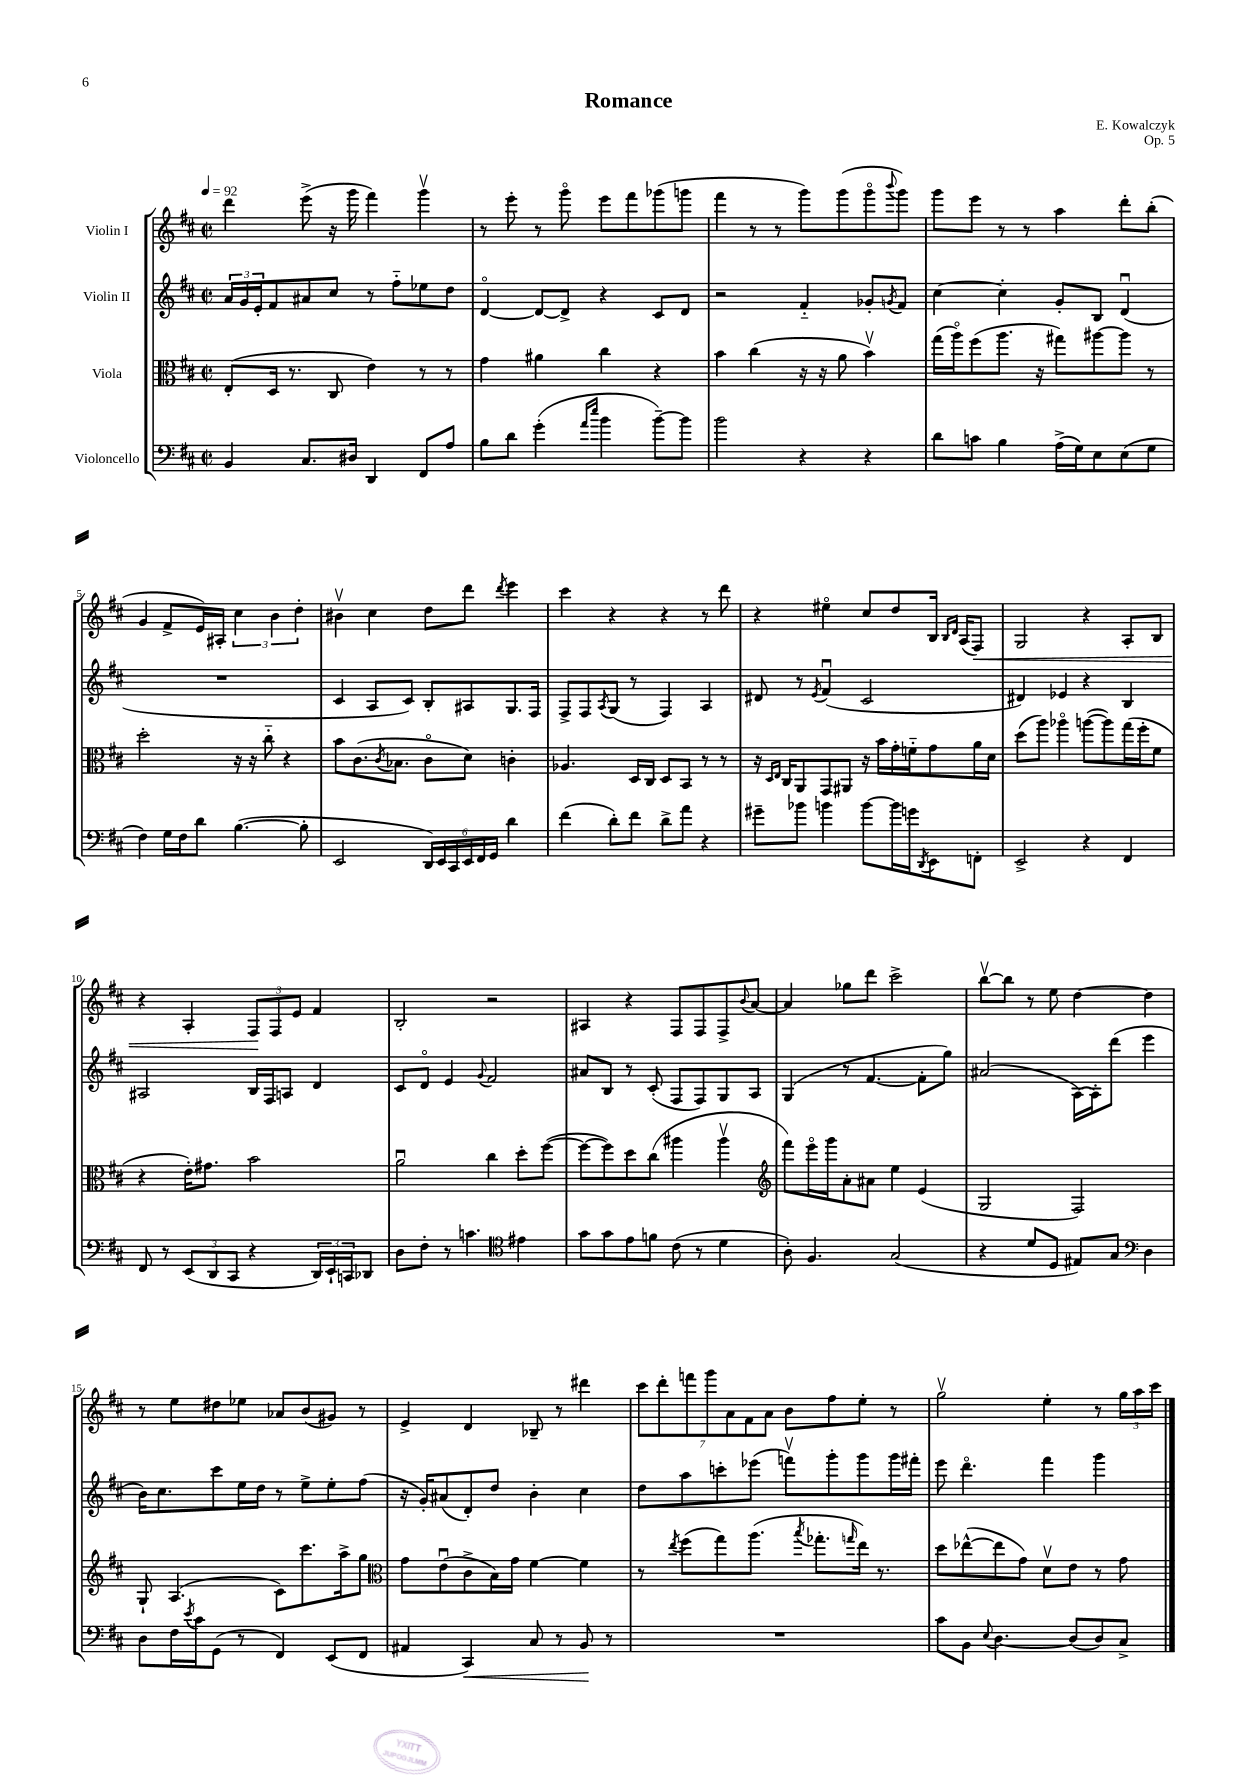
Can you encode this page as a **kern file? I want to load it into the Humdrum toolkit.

**kern	**kern	**kern	**kern
*staff4	*staff3	*staff2	*staff1
*clefF4	*clefC3	*clefG2	*clefG2
*k[f#c#]	*k[f#c#]	*k[f#c#]	*k[f#c#]
*M2/2	*M2/2	*M2/2	*M2/2
*met(c|)	*met(c|)	*met(c|)	*met(c|)
*MM92	*MM92	*MM92	*MM92
4BB	(8E'	24a	4ddd
.	.	24g	.
.	.	24e'	.
.	16D	8f#	.
.	8.r	.	.
8.C#	.	8a#	(8eee^
.	8C#	8cc#	16r
16D#	.	.	16ggg
4DD	4e)	8r	4fff#)
.	.	8ff#'~	.
8FF#	8r	8ee-	4gggv
8A	8r	8dd	.
=	=	=	=
8B	4g	[4do	8r
8d	.	.	8eee'
(4g'	4a#	8d_	8r
.	.	8d^]	8gggo
16qqa	.	.	.
16qqee	.	.	.
4b	4cc#	4r	8eee
.	.	.	8fff#
[8b~)	4r	8c#	(8ggg-
8b]	.	8d	8ggg
=	=	=	=
2b	4b	2r	4fff#
.	(4cc#	.	8r
.	.	.	8r
4r	16r	4f#'~	8ggg)
.	16r	.	.
.	8a	.	(8ggg
4r	4bv)	8g-'	8gggo
.	.	8qg	8qqbbb
.	.	8f#	8ggg)
=	=	=	=
8d	(16gg	[4cc#	8ggg
.	16aao)	.	.
8c	(8ff#	.	8eee
4B	8.aa	4cc#']	8r
.	.	.	8r
.	16r	.	.
(16A^	8gg#)	8g'	4aa
16G)	.	.	.
8E	[8aa#	8B	.
(8E	8aa#]	(4du	8ddd'
8G	8r	.	(8bb'
=	=	=	=
4F#)	2dd'	1r	4g
16G	.	.	8f#^
16F#	.	.	.
8d	.	.	16e)
.	.	.	16A#'
([4.B	16r	.	6cc#
.	16r	.	.
.	8cc#'~	.	.
.	.	.	6b
.	4r	.	.
.	.	.	6dd'
8B']	.	.	.
=	=	=	=
2EE	8b	4c#	4b#v
.	(8.c#	.	.
.	.	8A	4cc#
.	8qc#	.	.
.	8.B-	.	.
.	.	8c#)	.
24DD)	8c#o	8B'	8dd
24EE	.	.	.
24CC#	.	.	.
24EE	8d)	8A#	8ddd
24FF#	.	.	.
24GG	.	.	.
.	.	.	8qddd
4d	4c'	8.G	4eee
.	.	16F#	.
=	=	=	=
(4f#	4.A-	8F#^	4ccc#
.	.	8F#	.
.	.	8qA	.
8d')	.	(8G	4r
8f#	16D	8r	.
.	16C#	.	.
8d^	8D	4F#)	4r
8a	8BB	.	.
4r	8r	4A	8r
.	8r	.	8ddd
=	=	=	=
8g#~	16r	8d#	4r
.	16qqD	.	.
.	16qqE	.	.
.	16C#	.	.
8b-	8AA	8r	.
.	.	8qe	.
4b	8GG	(4f#u	4ee#o
.	8AA#	.	.
[8b	16r	2c#	8cc#
.	16b	.	.
16b]	16g'	.	8dd
16g	16f'~	.	.
8qDD	.	.	.
8EE	8g	.	16B
.	.	.	16qqB
.	.	.	16qqd
.	.	.	(16A
8FF'	16a	.	8F#)
.	16d	.	.
=	=	=	=
2EE^	(8dd	4d#)	2G
.	8aa)	.	.
.	4aa-o	4e-	.
4r	([8aa	4r	4r
.	8aa])	.	.
4FF#	(16gg	4B	8A'
.	16ff#'	.	.
.	8f#	.	8B
=	=	=	=
8FF#	4r	2A#	4r
8r	.	.	.
(12EE	16e')	.	4A'
.	8.g#	.	.
12DD	.	.	.
12CC#	.	.	.
4r	2b	16B	12F#
.	.	16F#	.
.	.	.	12F#
.	.	8A	.
.	.	.	12e
24DD)	.	4d	4f#
24EE`	.	.	.
24CC	.	.	.
8DD-	.	.	.
=	=	=	=
8D	2au	8c#	2B'
8F#'	.	8do	.
8r	.	4e	.
4.c	.	.	.
.	.	8qqg	.
.	4cc#	2f#	2r
*clefC4	*	*	*
4e#	8dd'	.	.
.	([8ff#	.	.
=	=	=	=
8g	8ff#_	8a#	4A#
8g	8ff#])	8B	.
8e	8dd	8r	4r
8f	(8cc#	(8c#'	.
(8c#	4aa#	8F#	8F#
8r	.	8F#)	8F#
4d	4aa#v	8G	8F#^
.	.	.	8qqb
.	.	8A	[8a
=	=	=	=
*	*clefG2	*	*
8A')	8fff#)	(4G	4a]
4.F#	16eeeo	.	.
.	16ggg	.	.
.	8a'	8r	8gg-
.	8a#	[4.f#	8ddd
(2G	4ee	.	2ccc#^
.	(4e	8f#']	.
.	.	8gg)	.
=	=	=	=
4r	2G	(2a#	[8bbv
.	.	.	8bb]
8d	.	.	8r
8D	.	.	8ee
8E#)	2F#)	[16A)	[4dd
.	.	16A']	.
8G	.	(8ddd	.
*clefF4	*	*	*
4D	.	4eee	4dd]
=	=	=	=
8D	8G`	16b)	8r
.	.	8.cc#	.
16F#	(4.A	.	8ee
8qe	.	.	.
16c#	.	.	.
(8GG	.	8ccc#	8dd#
8r	.	16ee	8ee-
.	.	16dd	.
4FF#)	8c#)	8r	8a-
.	8.ccc#	8ee^	(8b
(8EE	.	8ee'	8g#)
.	16aa^	.	.
8FF#	8gg	(8ff#	8r
=	=	=	=
*	*clefC3	*	*
4AA#	8g	16r	4e^
.	.	16g')	.
.	(8eu	(8a#	.
4CC#)	8c#^	8d')	4d
.	16B)	8dd	.
.	16g	.	.
8C#	[4f#	4b'	8B-~
8r	.	.	8r
8BB	4f#]	4cc#	4ddd#
8r	.	.	.
=	=	=	=
1r	8r	8dd	14ccc#
.	.	.	14ddd'
.	8qee	.	.
.	(8ff#	8aa	.
.	.	.	14fff
.	.	.	14ggg
.	8gg)	8ccc'	.
.	.	.	14a
.	.	.	14f#
.	(8.aa	(8eee-	.
.	.	.	14a
.	.	8fffv)	8b
.	8qbb	.	.
.	8.gg-'	.	.
.	.	8ggg'	8ff#
.	16qqgg	.	.
.	16ee)	8ggg	8ee'
.	8.r	.	.
.	.	16ggg	8r
.	.	16fff#'	.
=	=	=	=
8c#	8dd	8eee	2ggv
8BB	([8ee-^^	4.dddo	.
8qqE	.	.	.
[4.D	8ee-]	.	.
.	8g)	.	.
.	8dv	4fff#	4ee'
(8D]	8e	.	.
8D)	8r	4ggg	8r
8C#^	8g	.	24gg
.	.	.	24aa
.	.	.	24ccc#
==	==	==	==
*-	*-	*-	*-
